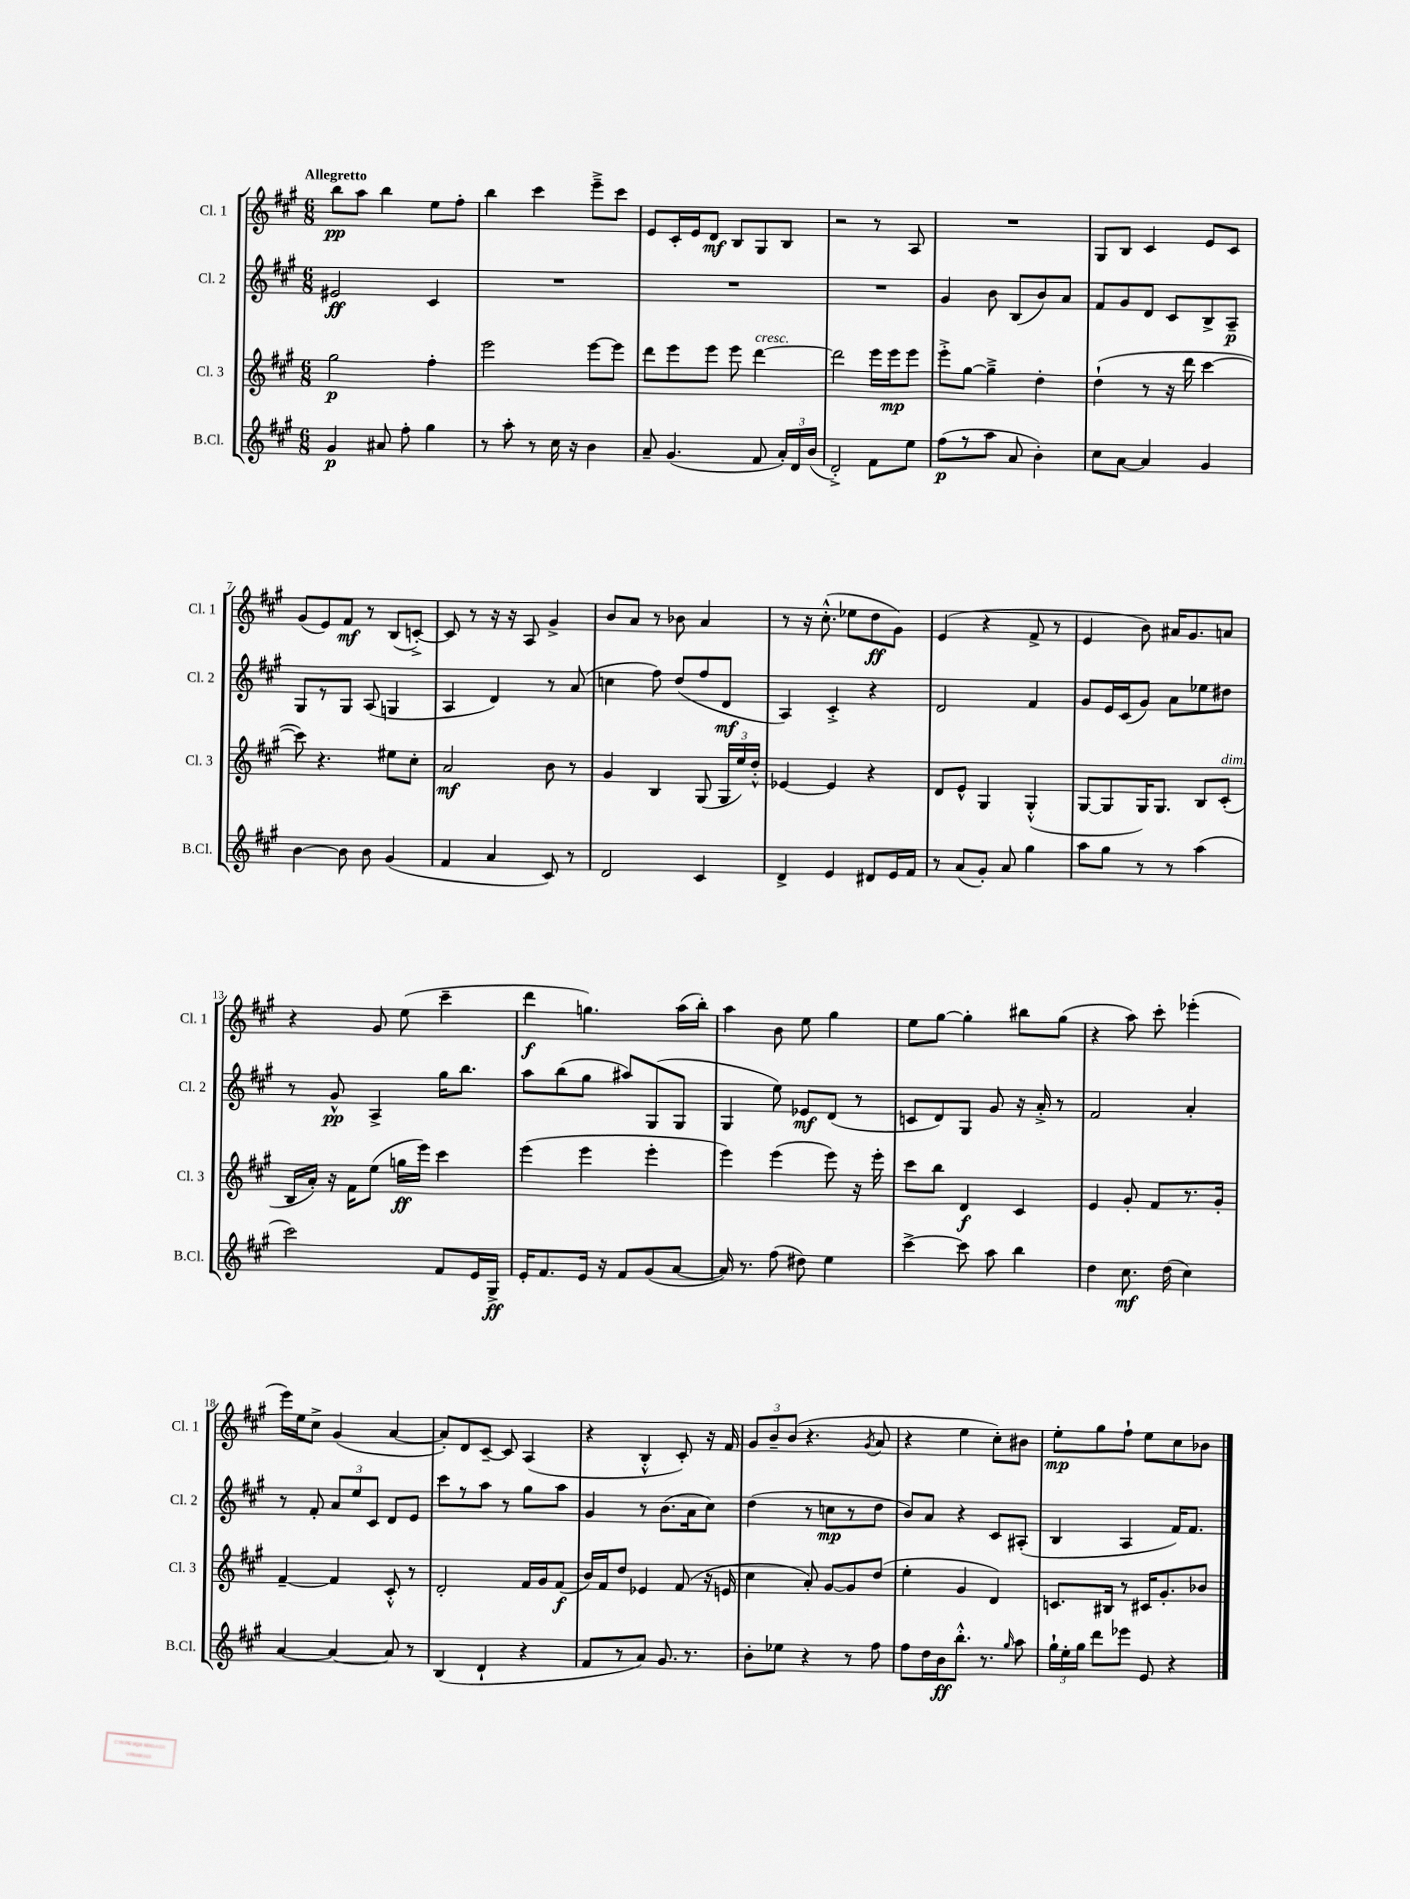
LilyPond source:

<<
\new StaffGroup <<
\new Staff = "s0" \with { instrumentName = "Cl. 1" shortInstrumentName = "Cl. 1" } {
    \clef treble \key a \major \numericTimeSignature \time 6/8 \tempo "Allegretto"
    \autoBeamOff b''8[\pp a''8] b''4 e''8[ fis''8]-. |
    b''4 cis'''4 e'''8[---> cis'''8] |
    e'8[ cis'16-. e'16 d'8]\mf b8[ gis8 b8] |
    r2 r8 a8 |
    R2. |
    gis8[ b8] cis'4 e'8[ cis'8] |
    gis'8[( e'8) fis'8]\mf r8 b8[( c'8]~-.->) |
    c'8 r8 r16 r16 a8 gis'4-> |
    b'8[ a'8] r8 bes'8 a'4 |
    r8 r16 cis''8.-.-^( ees''8[ d''8\ff gis'8]) |
    e'4( r4 fis'8-> r8 |
    e'4 b'8) ais'16[ gis'8. a'8] |
    r4 gis'8 e''8( cis'''4-- |
    d'''4\f g''4.) a''16[( b''16]-.) |
    a''4 b'8 e''8 gis''4 |
    e''8[ gis''8]~ gis''4-. bis''8[ gis''8]( |
    r4 a''8) cis'''8-. ees'''4-.( |
    e'''16[) e''16 cis''8]-> gis'4( a'4~ |
    a'8[-.) d'8 cis'8]~-- cis'8 a4( |
    r4 b4-.-^ cis'8-.) r16 fis'16 |
    \tuplet 3/2 { gis'8[ b'8-- b'8]( } r4. \acciaccatura { gis'8 } a'8 |
    r4 e''4 cis''8[-.) bis'8] |
    e''8[-.\mp gis''8 fis''8]-! e''8[ cis''8 bes'8] \bar "|." |
}
\new Staff = "s1" \with { instrumentName = "Cl. 2" shortInstrumentName = "Cl. 2" } {
    \clef treble \key a \major \numericTimeSignature \time 6/8
    \autoBeamOff eis'2\ff cis'4 |
    R2. |
    R2. |
    R2. |
    gis'4 b'8 b8[( b'8) a'8] |
    fis'8[ gis'8 d'8] cis'8[ b8-> a8]--\p |
    gis8[ r8 gis8] a8( g4 |
    a4 d'4) r8 a'8( |
    c''4 fis''8) d''8[( fis''8 d'8]\mf |
    a4) cis'4-.-> r4 |
    d'2 fis'4 |
    gis'8[ e'16 cis'16( gis'8]) a'8[ ees''8 dis''8] |
    r8 gis'8-^\pp a4-> gis''16[ b''8.] |
    a''8[ b''8( gis''8] ais''8[) gis8( gis8] |
    gis4 e''8) ees'8[\mf d'8]( r8 |
    c'8[ d'8) gis8] gis'8 r16 a'16-.-> r8 |
    fis'2 a'4-. |
    r8 fis'8-. \tuplet 3/2 { a'8[ e''8 cis'8] } d'8[ e'8] |
    cis'''8[ r8 a''8] r8 gis''8[ a''8] |
    gis'4 r8 b'8.[( a'16 cis''8]) |
    d''4( r8 c''8[\mp r8 d''8] |
    b'8[) a'8] r4 cis'8[ ais8]-.( |
    b4 a4 fis'16[) fis'8.] \bar "|." |
}
\new Staff = "s2" \with { instrumentName = "Cl. 3" shortInstrumentName = "Cl. 3" } {
    \clef treble \key a \major \numericTimeSignature \time 6/8
    \autoBeamOff gis''2\p fis''4-. |
    e'''2 e'''8[~ e'''8] |
    d'''8[ e'''8 e'''8] e'''8 d'''4~^\markup { \italic "cresc." } |
    d'''2 e'''16[ e'''16\mp e'''8] |
    e'''8[-.-> gis''8]~ gis''4---> d''4-. |
    d''4-!( r8 r16 d'''16 cis'''4~ |
    cis'''8) r4. eis''8[ cis''8]-. |
    a'2\mf b'8 r8 |
    gis'4 b4 gis8( \tuplet 3/2 { gis16[ e''16) d''16]-.-^ } |
    ees'4~ ees'4 r4 |
    d'8[ e'8]-^ gis4 gis4-.-^( |
    gis8[~ gis8 gis16) gis8.] b8[ cis'8]-.^\markup { \italic "dim." }( |
    b16[ a'16]-.) r16 fis'16[ e''8]( g''16[\ff e'''16]) cis'''4 |
    e'''4( e'''4 e'''4-. |
    e'''4) e'''4( e'''8) r16 e'''16-. |
    cis'''8[ b''8] d'4\f cis'4 |
    e'4 gis'8-. fis'8[ r8. gis'16]-. |
    fis'4~-- fis'4 cis'8-.-^ r8 |
    d'2-. fis'16[ gis'16 fis'8]\f( |
    b'16[) fis'16 d''8] ees'4 fis'8( r16 e'16 |
    cis''4 a'8-.) gis'8[~ gis'8 d''8]( |
    e''4-. gis'4 d'4) |
    c'8.[ bis16] r8 cis'16[ gis'8.-. bes'8] \bar "|." |
}
\new Staff = "s3" \with { instrumentName = "B.Cl." shortInstrumentName = "B.Cl." } {
    \clef treble \key a \major \numericTimeSignature \time 6/8
    \autoBeamOff gis'4\p ais'8 fis''8-. gis''4 |
    r8 a''8-. r8 cis''16 r16 b'4 |
    a'8-- gis'4.( fis'8 \tuplet 3/2 { a'16[-.) d'16 b'16]( } |
    d'2-.->) fis'8[ e''8] |
    fis''8[\p( r8 a''8] a'8 b'4-.) |
    cis''8[ a'8]~ a'4 gis'4 |
    b'4~ b'8 b'8 gis'4( |
    fis'4 a'4 cis'8) r8 |
    d'2 cis'4 |
    d'4-> e'4 dis'8[ e'16 fis'16] |
    r8 a'8[( gis'8]-.) a'8 gis''4 |
    a''8[ gis''8] r8 r8 a''4( |
    cis'''2) fis'8[ e'16 gis16]->\ff |
    e'16[-. fis'8. e'16] r16 fis'8[ gis'8( a'8]~ |
    a'16) r8. fis''8( dis''8) e''4 |
    cis'''4~-> cis'''8 a''8 b''4 |
    d''4 cis''8.\mf d''16( cis''4) |
    a'4~ a'4~ a'8 r8 |
    b4( d'4-! r4 |
    fis'8[ r8 a'8]) gis'8. r8. |
    b'8[-. ees''8] r4 r8 fis''8 |
    fis''8[ d''16 b'16\ff b''8.]-.-^ r8. \grace { gis''16 } a''8 |
    \tuplet 3/2 { gis''16[-! e''16-. gis''16] } d'''8[ ees'''8] e'8 r4 \bar "|." |
}
>>
>>
